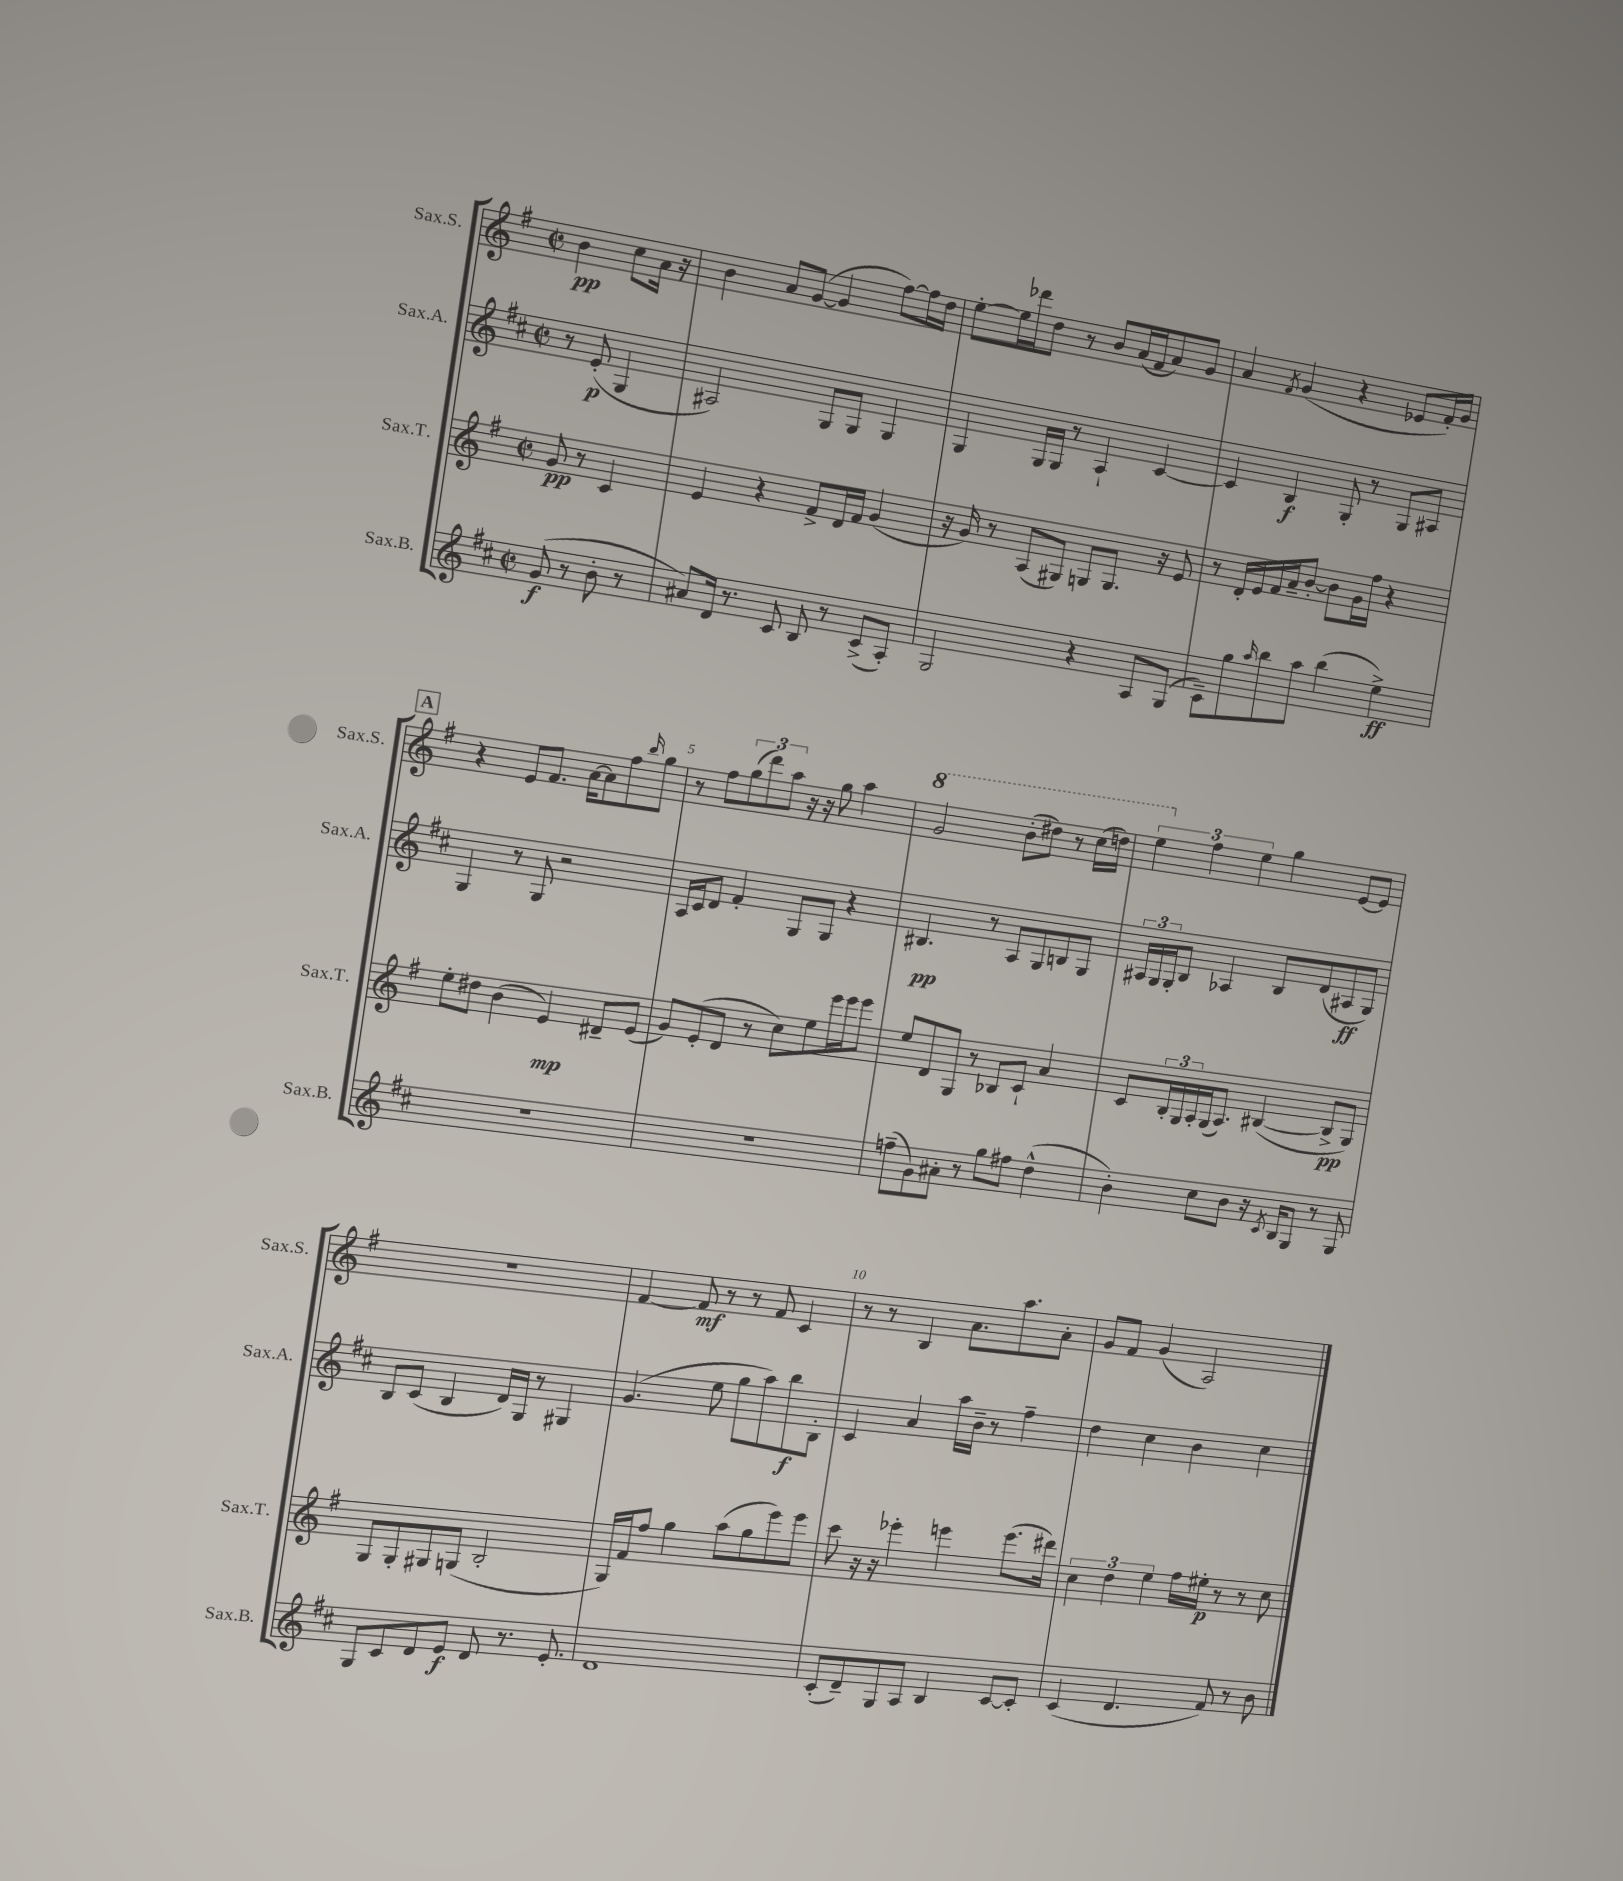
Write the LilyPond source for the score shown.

<<
\new StaffGroup <<
\new Staff = "s0" \with { instrumentName = "Sax.S." shortInstrumentName = "Sax.S." } {
    \clef treble \key g \major \defaultTimeSignature \time 2/2 \partial 2
    b'4\pp c''8 a'16 r16 |
    b'4 a'8 g'8~( g'4 fis''8~) fis''16 d''16 |
    e''8~-. e''16 des'''16 d''8 r8 b'8 a'16( fis'16 a'8) g'8 |
    a'4 \acciaccatura { fis'8 } g'4( r4 ees'8 fis'16-.) g'16 |
    \mark \markup { \box "A" } r4 e'8 fis'8. a'16~ a'8 fis''8 \grace { b''16 } g''8 |
    r8 fis''8 \tuplet 3/2 { g''8( d'''8) a''8 } r16 r16 g''8 a''4 |
    \ottava #1 g''2 b''8-.( dis'''8) r8 c'''16( d'''16) |
    \tuplet 3/2 { e'''4 \ottava #0 fis''4 e''4 } g''4 e'8~ e'8 |
    R1 |
    fis'4~ fis'8\mf r8 r8 fis'8 c'4 |
    r8 r8 b4 a'8. a''8. a'8-. |
    g'8 fis'8 g'4( a2) \bar "|." |
}
\new Staff = "s1" \with { instrumentName = "Sax.A." shortInstrumentName = "Sax.A." } {
    \clef treble \key d \major \defaultTimeSignature \time 2/2 \partial 2
    r8 e'8-.\p( g4 |
    ais2) g8 g8 g4 |
    g4 g16 g16 r8 a4-! cis'4~ |
    cis'4 b4\f g8-. r8 g8 ais8 |
    \mark \markup { \box "A" } g4 r8 g8 r2 |
    a16 cis'16 d'8 fis'4-. g8 g8 r4 |
    bis4.\pp r8 a8 g8 b8 g8 |
    \tuplet 3/2 { ais16 g16 g16-. } b8 aes4 b8 d'8( ais8\ff g8) |
    b8 cis'8( b4 d'16) g16 r8 gis4 |
    g'4.( e''8 g''8 a''8) b''8\f b8-. |
    cis'4 a'4 a''16 b'16-- r8 fis''4-- |
    d''4 cis''4 b'4 cis''4 \bar "|." |
}
\new Staff = "s2" \with { instrumentName = "Sax.T." shortInstrumentName = "Sax.T." } {
    \clef treble \key g \major \defaultTimeSignature \time 2/2 \partial 2
    g'8\pp r8 c'4 |
    e'4 r4 fis'8-> d'16 fis'16 g'4( |
    r16 g'16) r8 a8( gis8) g8 g8. r16 e'8 |
    r8 d'16-. e'16 fis'16 a'16-- b'8~-. b'8 g'16 fis''16 r4 |
    \mark \markup { \box "A" } e''8-. dis''8 b'4( e'4\mp) dis'8-- e'8( |
    g'8) e'8-.( d'8 r8 c''8) e''8 e'''16 e'''16 e'''8 |
    e''8 d'8 g8 r8 bes8 c'8-! a'4 |
    c'8 \tuplet 3/2 { b16-. g16 a16-. } g16( a8.) bis4~( bis8->\pp g8) |
    g8 g8-. gis8 g8( b2-. |
    g16) fis'16 fis''8 g''4 a''8( g''8 e'''8) e'''8 |
    c'''8 r16 r16 ees'''4-. e'''4 e'''8.( dis'''16) |
    \tuplet 3/2 { c''4 d''4 e''4 } fis''16 eis''16-.\p r8 r8 c''8 \bar "|." |
}
\new Staff = "s3" \with { instrumentName = "Sax.B." shortInstrumentName = "Sax.B." } {
    \clef treble \key d \major \defaultTimeSignature \time 2/2 \partial 2
    g'8\f( r8 b'8-. r8 |
    ais'8) d'16 r8. cis'8 b8 r8 cis'8->( a8-.) |
    g2 r4 a8 g8( |
    cis'8--) g''8 \grace { a''16 } b''8 a''8 b''4( e''4->\ff) |
    \mark \markup { \box "A" } R1 |
    R1 |
    f''8--( g'8) ais'8-. r8 g''8 fis''8 d''4-^( |
    b'4-.) cis''8 b'8 r16 \acciaccatura { cis'8 } b16 g8 r8 g8 |
    g8 cis'8 d'8 e'8\f d'8 r8. e'8.-. |
    d'1 |
    cis'8-.( d'8--) g8 a8 b4 cis'8~ cis'8-. |
    cis'4( d'4. fis'8) r8 b'8 \bar "|." |
}
>>
>>
\layout { \context { \Score \override BarNumber.break-visibility = ##(#f #t #t) barNumberVisibility = #(every-nth-bar-number-visible 5) } }
